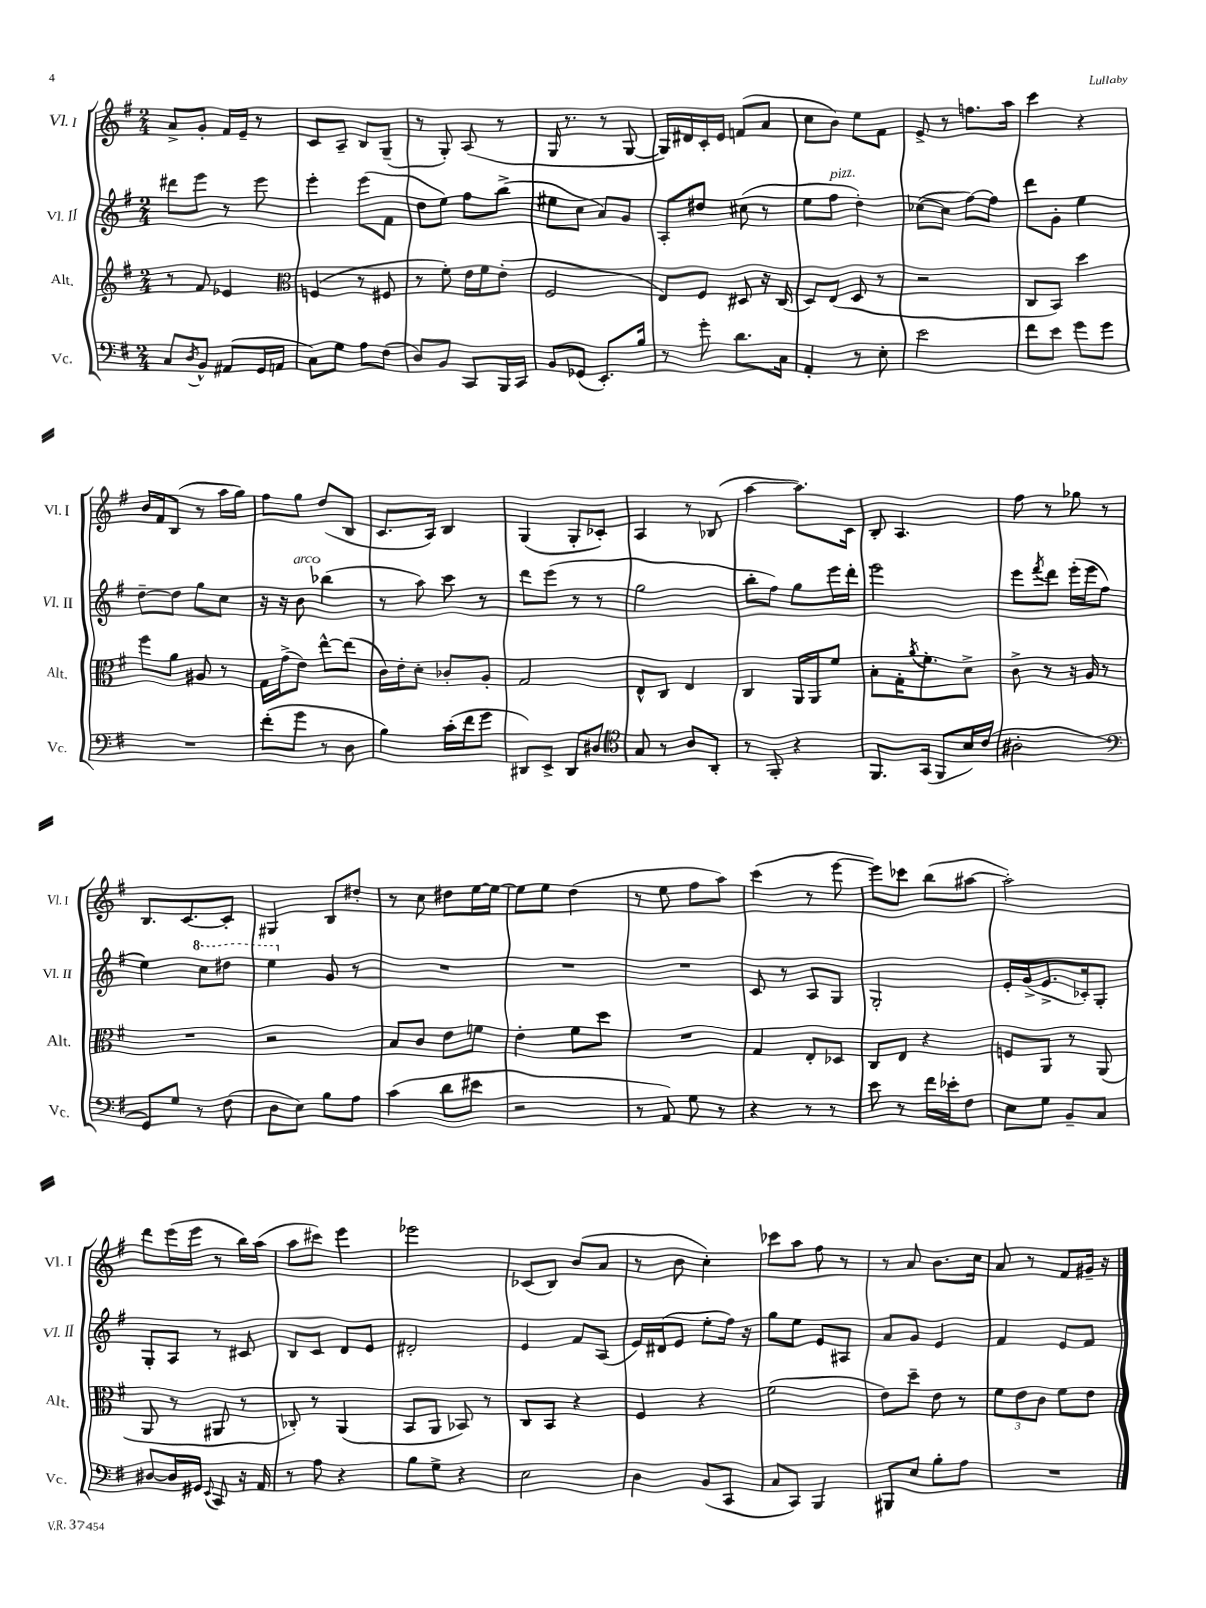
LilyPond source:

<<
\new StaffGroup <<
\new Staff = "s0" \with { instrumentName = "Vl. I" shortInstrumentName = "Vl. I" } {
    \clef treble \key g \major \numericTimeSignature \time 2/4
    a'8-> g'8-. fis'16 e'16-- r8 |
    c'8 a8-- b8 g8--( |
    r8 g8-.) a8( r8 |
    g16 r8. r8 g8~ |
    g16) dis'16 c'16-. e'16 f'8( a'8 |
    c''8 b'8) e''8 fis'8 |
    e'8-> r8 f''8. a''16 |
    c'''4 r4 |
    b'16 fis'16 b8( r8 a''16 g''16) |
    fis''8 g''8 d''8( b8 |
    c'8. a16) b4 |
    g4( g8-. ces'8-.) |
    a4 r8 bes8( |
    a''4~ a''8.) c'16 |
    b8-. a4. |
    fis''8 r8 ges''8 r8 |
    b8. c'8.~ c'8-. |
    gis4 b8 dis''8-. |
    r8 c''8 dis''8 e''16~ e''16~ |
    e''8 e''8 d''4( |
    r8 e''8 fis''8 a''8) |
    c'''4( r8 e'''8~ |
    e'''8) ces'''8 b''8( ais''8~ |
    ais''2-.) |
    d'''8 e'''16( e'''16 r8 b''16) a''16( |
    a''8 cis'''8) e'''4 |
    ees'''2 |
    ces'8( b8) b'8( a'8 |
    r8 b'8 c''4-.) |
    ces'''8 a''8 fis''8 r8 |
    r8 a'8 b'8. c''16 |
    a'8 r8 fis'8 gis'16-- r16 \bar "|." |
}
\new Staff = "s1" \with { instrumentName = "Vl. II" shortInstrumentName = "Vl. II" } {
    \clef treble \key g \major \numericTimeSignature \time 2/4
    dis'''8 e'''8 r8 e'''8 |
    e'''4-. e'''8( fis'8 |
    d''8 e''8) fis''8 b''8->( |
    eis''8 c''8 a'8) g'8 |
    a8-. dis''8 cis''8( r8 |
    e''8 fis''8^\markup { \italic "pizz." } d''4-.) |
    ces''8~( ces''8 fis''8~) fis''8 |
    d'''8 g'8-. e''4 |
    d''8~-- d''8 g''8 c''8 |
    r16 r16 b'8^\markup { \italic "arco" } bes''4( |
    r8 a''8) c'''8 r8 |
    d'''8 e'''8( r8 r8 |
    g''2 |
    b''8-. fis''8) g''8 e'''16 d'''16-. |
    e'''2 |
    e'''8 \acciaccatura { fis'''8 } d'''8 e'''16-.( e'''16 fis''8 |
    e''4) \ottava #1 c'''8 dis'''8 |
    e'''4 \ottava #0 g'8 r8 |
    R2 |
    R2 |
    R2 |
    c'8 r8 a8 g8 |
    g2-. |
    e'16-. g'16->( e'8.-> ces'16-.) g8-. |
    g8-. a8 r8 cis'8 |
    b8 c'8 d'8 e'8 |
    dis'2-. |
    e'4 fis'8 a8( |
    e'16) dis'16( e'8 e''8-. fis''16) r16 |
    g''8 e''8 e'8 ais8 |
    a'8 g'8 e'4 |
    fis'4 e'8 fis'8 \bar "|." |
}
\new Staff = "s2" \with { instrumentName = "Alt." shortInstrumentName = "Alt." } {
    \clef treble \key g \major \numericTimeSignature \time 2/4
    r8 fis'8 ees'4 |
    \clef alto f4( r8 fis8 |
    r8 fis'8-.) e'16 fis'16 e'8-.( |
    fis2 |
    e8) fis8 dis8 r16 c16( |
    d8) e8( d8 r8 |
    r2 |
    c8 b,8) d''4 |
    fis''8 a'8 ais8 r8 |
    g16 g'16->( e'8) e''8~-^ e''8( |
    c'16) e'16-. d'8-. ces'8-. a8-. |
    g2 |
    e8-^ c8 e4 |
    c4 a,16 a,16 fis'8 |
    b8-. g16-. \acciaccatura { a'8 } fis'8.-. d'8-> |
    c'8-> r8 r16 a16 r8 |
    R2 |
    r2 |
    b8 c'8 e'8 f'8 |
    e'4-. fis'8 d''8 |
    R2 |
    g4 e8-. des8 |
    c8 e8 r4 |
    f8 a,8 r8 a,8( |
    a,8 r8 ais,8 r8 |
    ces8-.) r8 a,4( |
    b,8 a,8 bes,8) r8 |
    c8 b,8 r4 |
    fis4 r4 |
    fis'2( |
    e'8) d''8-- e'8 r8 |
    \tuplet 3/2 { fis'8 e'8 c'8 } fis'8 e'8 \bar "|." |
}
\new Staff = "s3" \with { instrumentName = "Vc." shortInstrumentName = "Vc." } {
    \clef bass \key g \major \numericTimeSignature \time 2/4
    c8 \acciaccatura { d8 } b,8-^ ais,8( g,16 a,16 |
    c8) g8 a8 fis8( |
    d8) b,8 c,8 b,,16 c,16 |
    b,8 ges,8( e,8.-.) b16 |
    r8 g'8-. d'8. c16 |
    a,4-. r8 e8-. |
    e'2 |
    fis'8 e'8 g'8 g'8 |
    R2 |
    fis'8-.( g'8 r8 d8 |
    b4) c'16-.( fis'16 g'8 |
    dis,8) e,8-> dis,8 dis8 |
    \clef tenor g8 r8 a8 a,8-. |
    r8 fis,8-. r4 |
    fis,8. g,16( fis,8 b16) c'16( |
    ais2-. |
    \clef bass g,8) g8 r8 fis8( |
    d8 e8) b8 a8 |
    c'4( d'8 eis'8 |
    r2 |
    r8 a,8) g8 r8 |
    r4 r8 r8 |
    e'8 r8 fis'16 ees'16-. fis8 |
    e8 g8 b,8-- c8 |
    dis8~ dis16 gis,16 \appoggiatura { e,8 } c,8 r16 a,16 |
    r8 a8 r4 |
    b8 g8-> r4 |
    e2 |
    d4 b,8( c,8 |
    c8 c,8) b,,4 |
    bis,,8 e8 b8-. a8 |
    R2 \bar "|." |
}
>>
>>
\layout { \context { \Score \remove "Bar_number_engraver" } }
